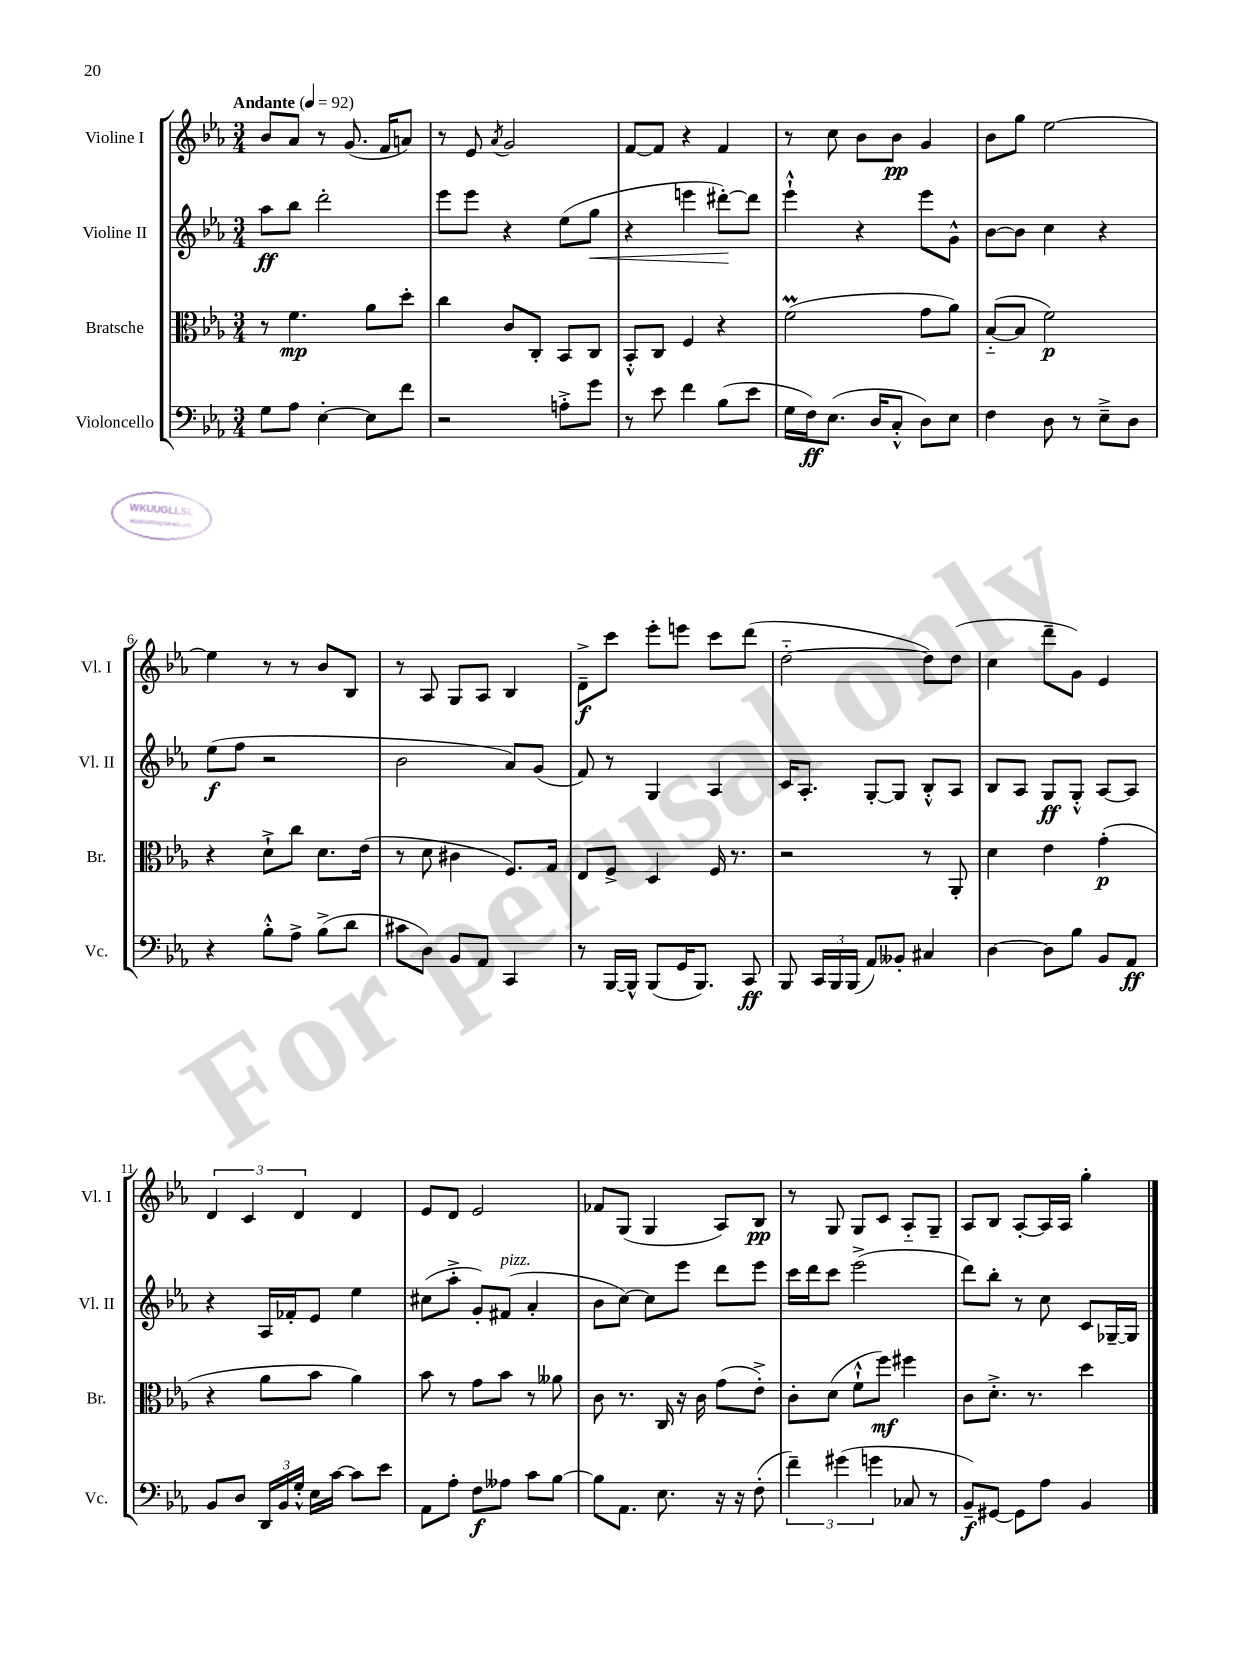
<<
\new StaffGroup <<
\new Staff = "s0" \with { instrumentName = "Violine I" shortInstrumentName = "Vl. I" } {
    \clef treble \key ees \major \numericTimeSignature \time 3/4 \tempo "Andante" 4 = 92
    \autoBeamOff bes'8[ aes'8] r8 g'8.( f'16[ a'8]) |
    r8 ees'8 \acciaccatura { aes'8 } g'2 |
    f'8[~ f'8] r4 f'4 |
    r8 c''8 bes'8[ bes'8]\pp g'4 |
    bes'8[ g''8] ees''2~ |
    ees''4 r8 r8 bes'8[ bes8] |
    r8 aes8 g8[ aes8] bes4 |
    d'8[--->\f c'''8] ees'''8[-. e'''8] c'''8[ d'''8]( |
    d''2~-_ d''8[) d''8]( |
    c''4 d'''8[-- g'8]) ees'4 |
    \tuplet 3/2 { d'4 c'4 d'4 } d'4 |
    ees'8[ d'8] ees'2 |
    fes'8[ g8]( g4 aes8[) bes8]\pp |
    r8 g8 g8[ c'8] aes8[-_ g8]-- |
    aes8[ bes8] aes8[~-. aes16 aes16] g''4-. \bar "|." |
}
\new Staff = "s1" \with { instrumentName = "Violine II" shortInstrumentName = "Vl. II" } {
    \clef treble \key ees \major \numericTimeSignature \time 3/4
    \autoBeamOff aes''8[\ff bes''8] d'''2-. |
    ees'''8[ ees'''8] r4 ees''8[( g''8]\< |
    r4 e'''4 dis'''8[~-.\!) dis'''8] |
    ees'''4-!-^ r4 ees'''8[ g'8]-^ |
    bes'8[~ bes'8] c''4 r4 |
    ees''8[\f( f''8] r2 |
    bes'2 aes'8[) g'8]( |
    f'8) r8 g4 aes4 |
    c'16[ aes8.]-. g8[~-. g8] bes8[-.-^ aes8] |
    bes8[ aes8] g8[\ff g8]-.-^ aes8[~ aes8] |
    r4 aes16[ fes'16-. ees'8] ees''4 |
    cis''8[( aes''8]-.-> g'8[-.) fis'8]^\markup { \italic "pizz." }( aes'4-. |
    bes'8[ c''8]~) c''8[ ees'''8] d'''8[ ees'''8] |
    c'''16[ d'''16 c'''8] ees'''2->( |
    d'''8[) bes''8]-. r8 c''8 c'8[ ges16~-- ges16] \bar "|." |
}
\new Staff = "s2" \with { instrumentName = "Bratsche" shortInstrumentName = "Br." } {
    \clef alto \key ees \major \numericTimeSignature \time 3/4
    \autoBeamOff r8 f'4.\mp aes'8[ d''8]-. |
    c''4 c'8[ c8]-. bes,8[ c8] |
    bes,8[-.-^ c8] f4 r4 |
    f'2\prall( g'8[ aes'8]) |
    bes8[~-_( bes8] f'2\p) |
    r4 d'8[-!-> c''8] d'8.[ ees'16]( |
    r8 d'8 cis'4 f8.[) g16] |
    ees8[ f8]-> d4 f16 r8. |
    r2 r8 aes,8-. |
    d'4 ees'4 g'4-.\p( |
    r4 aes'8[ bes'8] aes'4) |
    bes'8 r8 g'8[ bes'8] r8 aeses'8 |
    c'8 r8. c16 r16 c'16 g'8[( ees'8]-.->) |
    c'8[-. d'8]( f'8[-!-^ f''8]\mf) fis''4 |
    c'8[ d'8.]-.-> r8. d''4 \bar "|." |
}
\new Staff = "s3" \with { instrumentName = "Violoncello" shortInstrumentName = "Vc." } {
    \clef bass \key ees \major \numericTimeSignature \time 3/4
    \autoBeamOff g8[ aes8] ees4~-. ees8[ f'8] |
    r2 a8[-.-> g'8] |
    r8 ees'8 f'4 bes8[( ees'8] |
    g16[ f16\ff) ees8.]( d16[ c8]-.-^ d8[) ees8] |
    f4 d8 r8 ees8[---> d8] |
    r4 bes8[-.-^ aes8]-> bes8[->( d'8] |
    cis'8[ d8]) bes,8[ aes,8] c,4 |
    r8 bes,,16[~ bes,,16]-^ bes,,8[( g,16 bes,,8.]) c,8\ff |
    bes,,8 \tuplet 3/2 { c,16[ bes,,16 bes,,16]( } aes,8[) beses,8]-. cis4 |
    d4~ d8[ bes8] bes,8[ aes,8]\ff |
    bes,8[ d8] \tuplet 3/2 { d,16[ bes,16 g16]-.-^ } ees16[ c'16]~ c'8[ ees'8] |
    aes,8[ aes8]-. f8[\f aeses8] c'8[ bes8]~ |
    bes8[ aes,8.] ees8. r16 r16 f8-.( |
    \tuplet 3/2 { f'4--) gis'4( g'4 } ces8 r8 |
    bes,8[--\f) gis,8]~ gis,8[ aes8] bes,4 \bar "|." |
}
>>
>>
